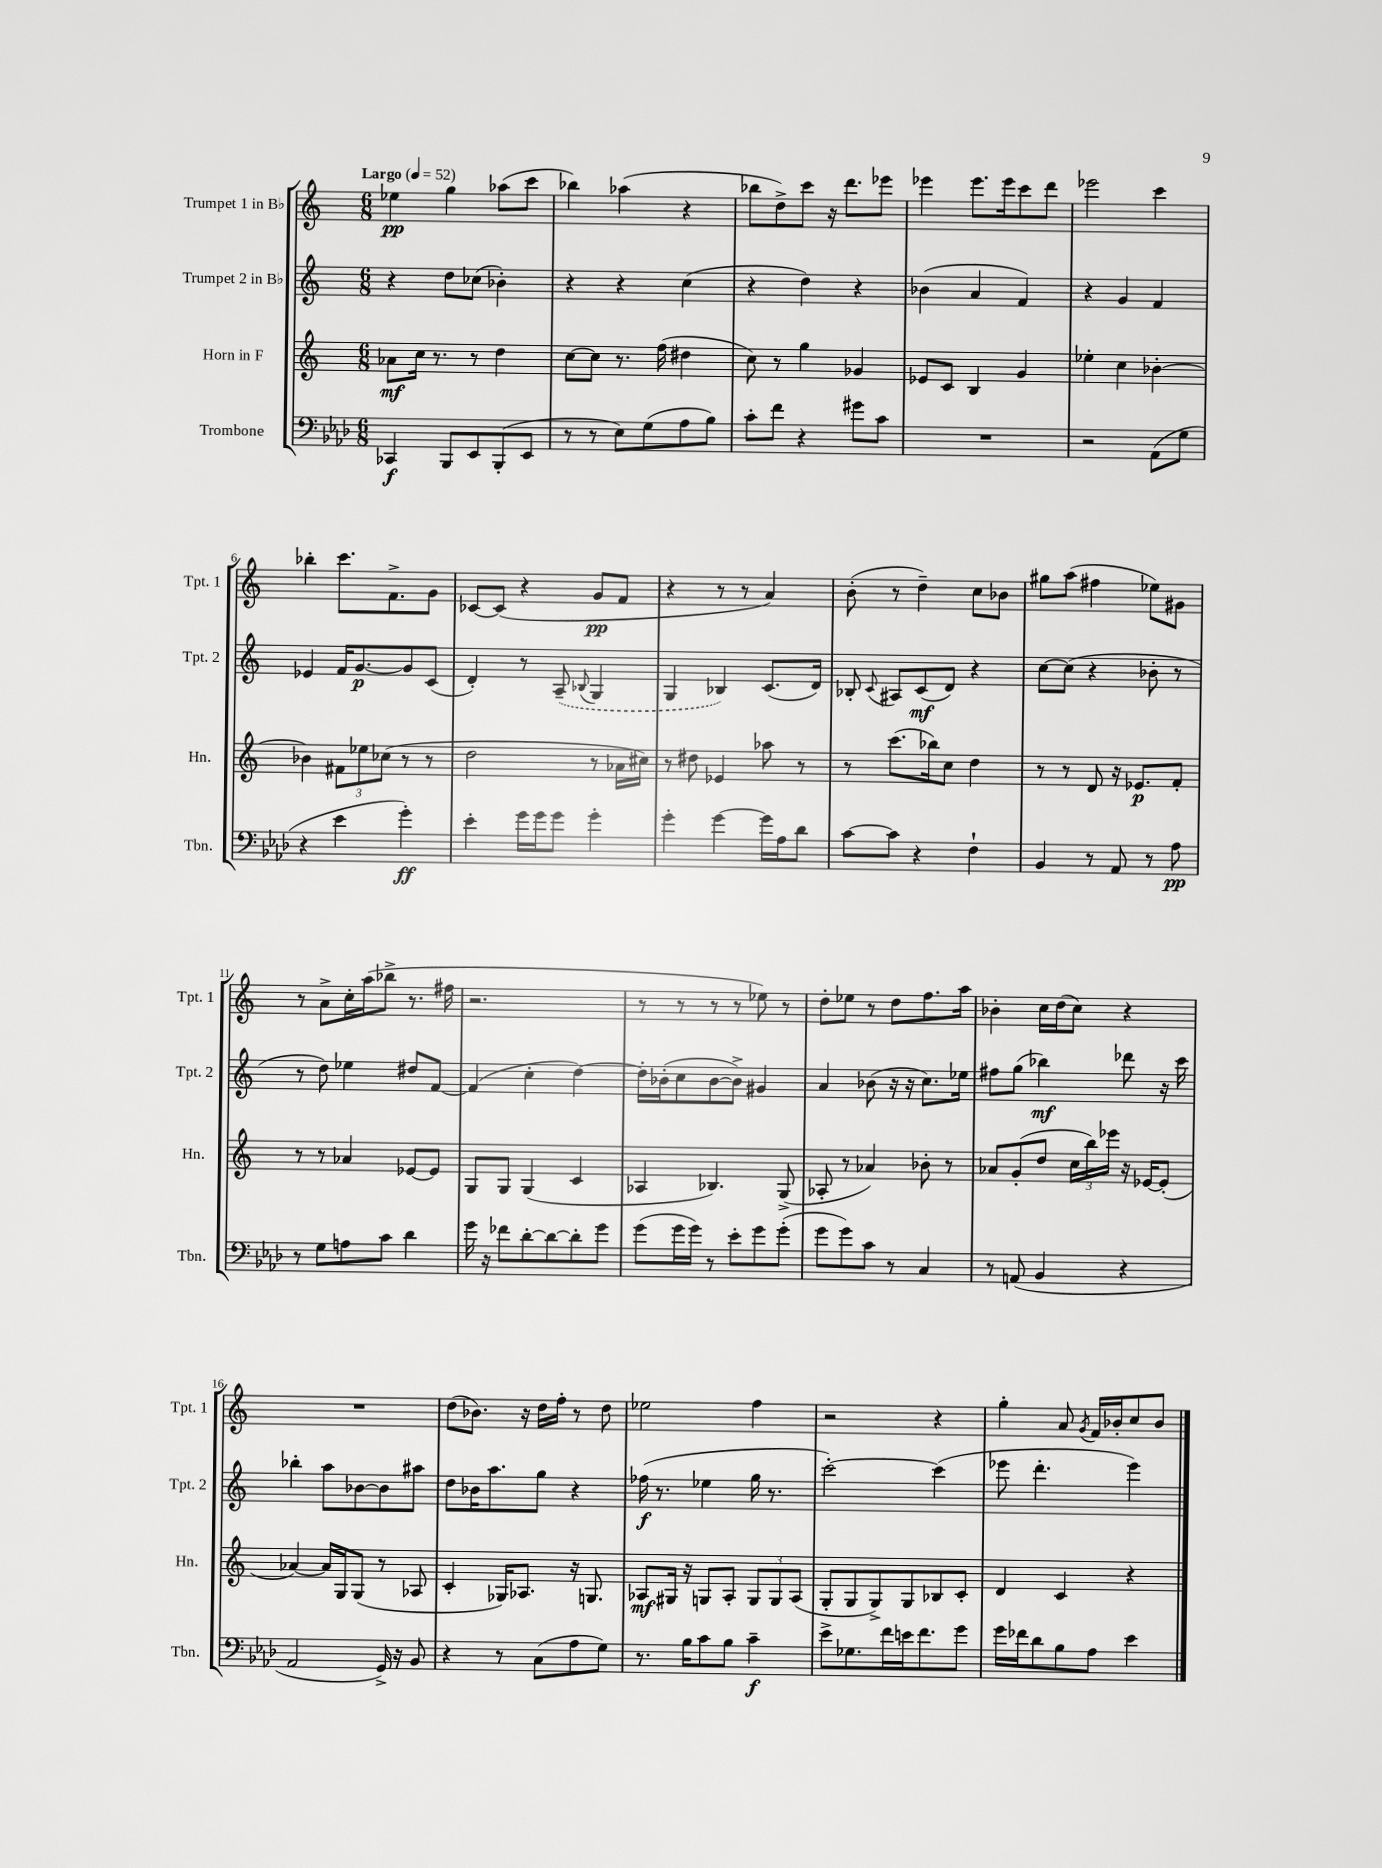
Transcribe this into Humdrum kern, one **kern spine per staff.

**kern	**kern	**kern	**kern
*staff4	*staff3	*staff2	*staff1
*clefF4	*clefG2	*clefG2	*clefG2
*k[b-e-a-d-]	*k[]	*k[]	*k[]
*M6/8	*M6/8	*M6/8	*M6/8
*MM52	*MM52	*MM52	*MM52
4CC-	8a-	4r	4ee-
.	16cc	.	.
.	8.r	.	.
8BBB-	.	8dd	4gg
8EE-	8r	(8cc-	.
(8BBB-'	4dd	4b-')	(8aa-
8EE-	.	.	8ccc
=	=	=	=
8r	[8cc	4r	4bb-)
8r	8cc]	.	.
8E-)	8.r	4r	(4aa-
(8G	.	.	.
.	(16ff	.	.
8A-	4dd#	(4cc	4r
8B-)	.	.	.
=	=	=	=
8c'	8cc)	4r	8bb-
8f	8r	.	8dd^)
4r	4gg	4dd)	8ccc
.	.	.	16r
.	.	.	8.ddd
8g#	4g-	4r	.
8c	.	.	8eee-
=	=	=	=
2.r	8e-	(4b-	4eee-
.	8c	.	.
.	4B	4a	8.eee-
.	.	.	16eee-
.	4g	4f)	8ccc
.	.	.	8ddd
=	=	=	=
2r	4ee-'	4r	2eee-
.	4cc	4g	.
(8AA-	[4b-'	4f	4ccc
8G	.	.	.
=	=	=	=
4r	4b-]	4e-	4bb-'
4e-	12f#	16f	8.ccc
.	.	[8.g	.
.	12ee-	.	.
.	(12cc-	.	.
.	.	.	8.f^
4g')	8r	8g]	.
.	8r	(8c	8g
=	=	=	=
4e-'	2dd	4d')	[8c-
.	.	.	(8c-]
16g	.	8r	4r
16g	.	.	.
8g	.	(8A~	.
.	.	8qqB-	.
4g'	8r	4G	8g
.	16a-	.	8f
.	16cc#)	.	.
=	=	=	=
4g'	8r	4G	4r
.	8dd#	.	.
[4g	4e-	4B-)	8r
.	.	.	8r
16g]	8aa-	(8.c	4a)
16A-	.	.	.
8d-	8r	.	.
.	.	16d)	.
=	=	=	=
[8c	8r	8B-'	(8b'
.	.	8qqc	.
8c]	(8.ccc	8A#	8r
4r	.	(8c	4dd~)
.	16bb-)	.	.
.	8cc	8d)	.
4F`	4dd	4r	8cc
.	.	.	8b-
=	=	=	=
4BB-	8r	[8cc	8gg#
.	8r	(8cc]	(8aa
8r	8d	4r	4ff#
8AA-	16r	.	.
.	8.e-	.	.
8r	.	8b-'	8ee-)
8A-	8f'	8r	8g#
=	=	=	=
8r	8r	8r	8r
8G	8r	8dd)	8a^
8A	4a-	4ee-	16cc'
.	.	.	(16aa
8c	.	.	8bb-^
4d-	[8e-	8dd#	8.r
.	8e-]	[8f	.
.	.	.	16ff#
=	=	=	=
16g	8G	(4f]	2.r
16r	.	.	.
8f-	8G	.	.
[8d-'	(4G	4cc'	.
8d-_	.	.	.
8d-']	4c	[4dd)	.
8g	.	.	.
=	=	=	=
(8g	4A-	16dd']	8r
.	.	(16b-'	.
16g	.	8cc	8r
16g)	.	.	.
8r	4.B-)	[8b-	8r
8e-'	.	8b-^])	8r
8g	.	4g#	8ee-)
(8g'	(8G^	.	8r
=	=	=	=
8g	8A-'	4a	8dd'
8g)	8r	.	8ee-
8c	4a-)	(8b-	8r
8r	.	16r	8dd
.	.	16r	.
4C	8b-'	8.cc)	8.ff
.	8r	.	.
.	.	16ee-	16aa
=	=	=	=
8r	8a-	8ff#	4b-'
(8AA	(8g'	(8gg	.
4BB-	8dd	4bb-)	16cc
.	.	.	(16dd
.	24cc	.	8cc)
.	24bb)	.	.
.	24eee-	.	.
4r	16r	8ddd-	4r
.	[16e-	.	.
.	(8e-']	16r	.
.	.	16ccc	.
=	=	=	=
2AA-	[4a-)	4bb-'	2.r
.	16a-]	8aa	.
.	16G	.	.
.	(8G	[8b-	.
16GG^)	8r	8b-]	.
16r	.	.	.
8BB-	8A-	8aa#	.
=	=	=	=
4r	4c'	8dd	(8dd
.	.	16b-	8.b-)
.	.	8.aa	.
8r	16G-)	.	.
.	8.A-	.	16r
(8C	.	8gg	16dd
.	.	.	16ff'
8A-	16r	4r	8r
.	8.G	.	.
8G)	.	.	8dd
=	=	=	=
8.r	8A-	(16ff-	2ee-
.	.	8.r	.
.	16G#	.	.
16B-	16r	.	.
8c	8G	4ee-	.
8B-	8A-'	.	.
4c~	12G	16gg	4ff
.	.	8.r	.
.	12G	.	.
.	(12A-	.	.
=	=	=	=
8e-^	8G'	[2ccc')	2r
8.G-	8G	.	.
.	8G^)	.	.
16f	.	.	.
16e	8G	.	.
8.f	.	.	.
.	8B-	(4ccc]	4r
8g	8c'	.	.
=	=	=	=
16g	4d	8eee-	4gg'
16f-	.	.	.
8d-	.	4.ddd'	.
8B-	4c	.	8a
.	.	.	8qg
8A-	.	.	16f
.	.	.	16b-'
4e-	4r	4eee-)	8cc
.	.	.	8b-
==	==	==	==
*-	*-	*-	*-
